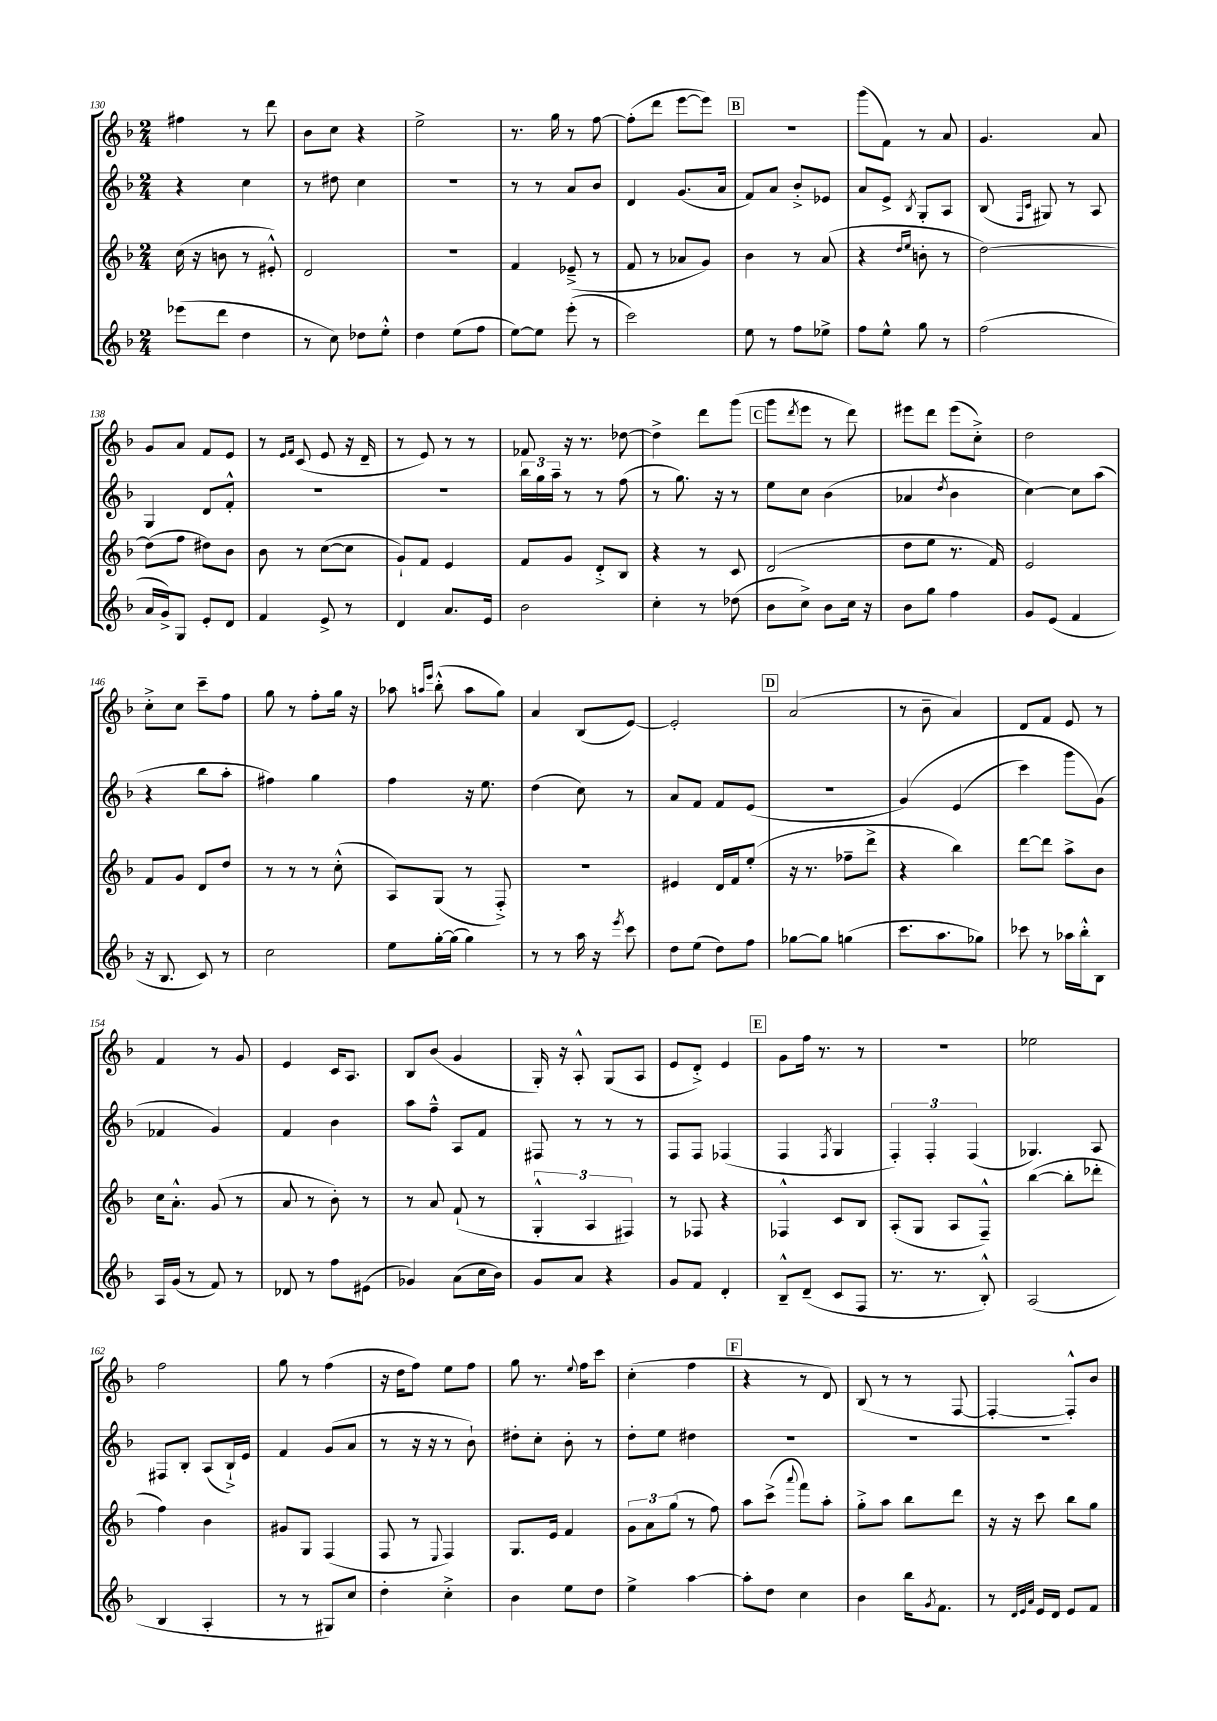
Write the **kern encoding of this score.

**kern	**kern	**kern	**kern
*staff4	*staff3	*staff2	*staff1
*clefG2	*clefG2	*clefG2	*clefG2
*k[b-]	*k[b-]	*k[b-]	*k[b-]
*M2/4	*M2/4	*M2/4	*M2/4
(8eee-	(16cc	4r	4ff#
.	16r	.	.
8ddd	8b	.	.
4dd	8r	4cc	8r
.	8e#'^^)	.	8ddd
=	=	=	=
8r	2d	8r	8b-
8cc)	.	8dd#	8cc
8dd-	.	4cc	4r
8ee'^^	.	.	.
=	=	=	=
4dd	2r	2r	2ee^
(8ee	.	.	.
8ff	.	.	.
=	=	=	=
[8ee)	4f	8r	8.r
8ee]	.	8r	.
.	.	.	16gg
(8eee'	(8e-~^	8a	8r
8r	8r	8b-	[8ff
=	=	=	=
2ccc)	8f	4d	(8ff']
.	8r	.	8ddd
.	8a-	(8.g	[8eee
.	8g)	.	8eee])
.	.	16a	.
=	=	=	=
8ee	4b-	8f)	2r
8r	.	8a	.
8ff	8r	8b-'^	.
8ee-^	(8a	8e-	.
=	=	=	=
8ff	4r	8a	(8ggg
8ee^^	.	8e^	8f)
.	16qqdd	.	.
.	16qqee	8qB-	.
8gg	8b'	8G'	8r
8r	8r	8A	8a
=	=	=	=
(2ff	[2dd)	(8B-	4.g
.	.	16qqF	.
.	.	16qqc	.
.	.	8G#)	.
.	.	8r	.
.	.	8A	8a
=	=	=	=
16a	(8dd]	4G	8g
16g^)	.	.	.
8G	8ff	.	8a
8e'	8dd#)	8d	8f
8d	8b-	8f'^^	8e
=	=	=	=
4f	8b-	2r	8r
.	.	.	16qqe
.	.	.	16qqf
.	8r	.	(8c
8e^	([8cc	.	8e
8r	8cc]	.	16r
.	.	.	16d~
=	=	=	=
4d	8g`)	2r	8r
.	8f	.	8e)
8.a	4e	.	8r
.	.	.	8r
16e	.	.	.
=	=	=	=
2b-	8f	24bb-	8f-
.	.	24gg	.
.	.	24aa~	.
.	8g	8r	16r
.	.	.	8.r
.	8d'^	8r	.
.	8B-	(8ff	[8dd-
=	=	=	=
4cc'	4r	8r	4dd-^]
.	.	8.gg)	.
8r	8r	.	8ddd
.	.	16r	.
(8dd-	8c	8r	(8ggg
=	=	=	=
8b-	(2d	8ee	8ggg
.	.	.	8qddd
8cc^)	.	8cc	8eee
8b-	.	(4b-	8r
16cc	.	.	8ddd)
16r	.	.	.
=	=	=	=
8b-	8dd	4a-	8eee#
8gg	8ee	.	8ddd
.	.	8qdd	.
4ff	8.r	4b-	(8eee#
.	.	.	8cc'^)
.	16f)	.	.
=	=	=	=
8g	2e	[4cc)	2dd
(8e	.	.	.
4f	.	8cc]	.
.	.	(8aa	.
=	=	=	=
16r	8f	4r	8cc'^
8.B-	.	.	.
.	8g	.	8cc
8c)	8d	8bb-	8ccc~
8r	8dd	8aa'	8ff
=	=	=	=
2cc	8r	4ff#)	8gg
.	8r	.	8r
.	8r	4gg	8ff'
.	(8cc'^^	.	16gg
.	.	.	16r
=	=	=	=
8ee	8A)	4ff	8aa-
.	.	.	16qqaa
.	.	.	16qqeee
[16gg'	(8G	.	(8bb-'^^
(16gg]	.	.	.
4gg)	8r	16r	8aa
.	.	8.ee	.
.	8F'^)	.	8gg)
=	=	=	=
8r	2r	(4dd	4a
8r	.	.	.
16aa	.	8cc)	(8B-
16r	.	.	.
8qeee	.	.	.
8ccc	.	8r	[8e)
=	=	=	=
8dd	4e#	8a	2e']
(8ee	.	8f	.
8dd)	16d	8f	.
.	16f	.	.
8ff	(8ee'	(8e	.
=	=	=	=
[8gg-	16r	2r	(2a
.	8.r	.	.
8gg-]	.	.	.
(4gg	8ff-~	.	.
.	8ddd^	.	.
=	=	=	=
8.ccc	4r	&(4g)	8r
.	.	.	8b-~
8.aa	.	.	.
.	4bb-)	(4e	4a)
8gg-)	.	.	.
=	=	=	=
8ccc-	[8ddd	4ccc)	8d
8r	8ddd]	.	8f
16aa-	8aa^	8ggg	8e
16bb-'^^	.	.	.
8B-	8b-	(8g&)	8r
=	=	=	=
16A	16cc	4f-	4f
(16g	8.a'^^	.	.
8r	.	.	.
8f)	(8g	4g)	8r
8r	8r	.	8g
=	=	=	=
8d-	8a	4f	4e
8r	8r	.	.
8ff	8b-')	4b-	16c
.	.	.	8.A
(8e#	8r	.	.
=	=	=	=
4g-)	8r	8aa	8B-
.	8a	8ff~^^	(8b-
(8a	(8f`	8A	4g
16cc	8r	8f	.
16b-)	.	.	.
=	=	=	=
8g	6G'^^	8F#	16G')
.	.	.	16r
8a	.	8r	8A'^^
.	6A	.	.
4r	.	8r	(8G
.	6F#)	.	.
.	.	8r	8A
=	=	=	=
8g	8r	8F	8e
8f	8F-	8F	8d'^)
4d'	4r	(4F-	4e
=	=	=	=
8B-~^^	4F-^^	4F	8g
(8d~	.	.	16ff
.	.	.	8.r
.	.	8qF	.
8c	8c	4G	.
8F	8B-	.	8r
=	=	=	=
8.r	(8A'	6F')	2r
.	8G	.	.
.	.	6F'	.
8.r	.	.	.
.	8A	.	.
.	.	(6F	.
8B-'^^)	8F~^^)	.	.
=	=	=	=
(2A	([4bb-	4.G-)	2ee-
.	8bb-']	.	.
.	8ddd-'	8A	.
=	=	=	=
4B-	4ff)	8F#	2ff
.	.	8B-'	.
4A'	4b-	(8A	.
.	.	16B-`^)	.
.	.	16e	.
=	=	=	=
8r	8g#	4f	8gg
8r	8G	.	8r
8G#)	(4F	(8g	(4ff
8cc	.	8a	.
=	=	=	=
4dd'	8F	8r	16r
.	.	.	16dd
.	8r	16r	8ff)
.	.	16r	.
.	8qqE	.	.
4cc'^	4F)	8r	8ee
.	.	8b-`)	8ff
=	=	=	=
4b-	8.G	8dd#'	8gg
.	.	8cc'	8.r
.	16e	.	.
8ee	4f	8b-'	.
.	.	.	8qqee
.	.	.	16ff
8dd	.	8r	8ccc
=	=	=	=
4ee^	12g	8dd'	(4cc'
.	12a	.	.
.	.	8ee	.
.	(12gg	.	.
[4aa	8r	4dd#	4ff
.	8ff)	.	.
=	=	=	=
8aa']	8aa	2r	4r
8dd	(8ccc^	.	.
.	8qqaaa	.	.
4cc	8fff)	.	8r
.	8aa'	.	8d)
=	=	=	=
4b-	8gg'^	2r	(8B-
.	8aa	.	8r
16bb-	8bb-	.	8r
8qg	.	.	.
8.f	.	.	.
.	8ddd	.	[8F
=	=	=	=
8r	16r	2r	4F'_
.	16r	.	.
32qqd	.	.	.
32qqe	.	.	.
32qqa	.	.	.
16e	8ccc	.	.
16d	.	.	.
8e	8bb-	.	8F'^^])
8f	8gg	.	8b-
==	==	==	==
*-	*-	*-	*-
